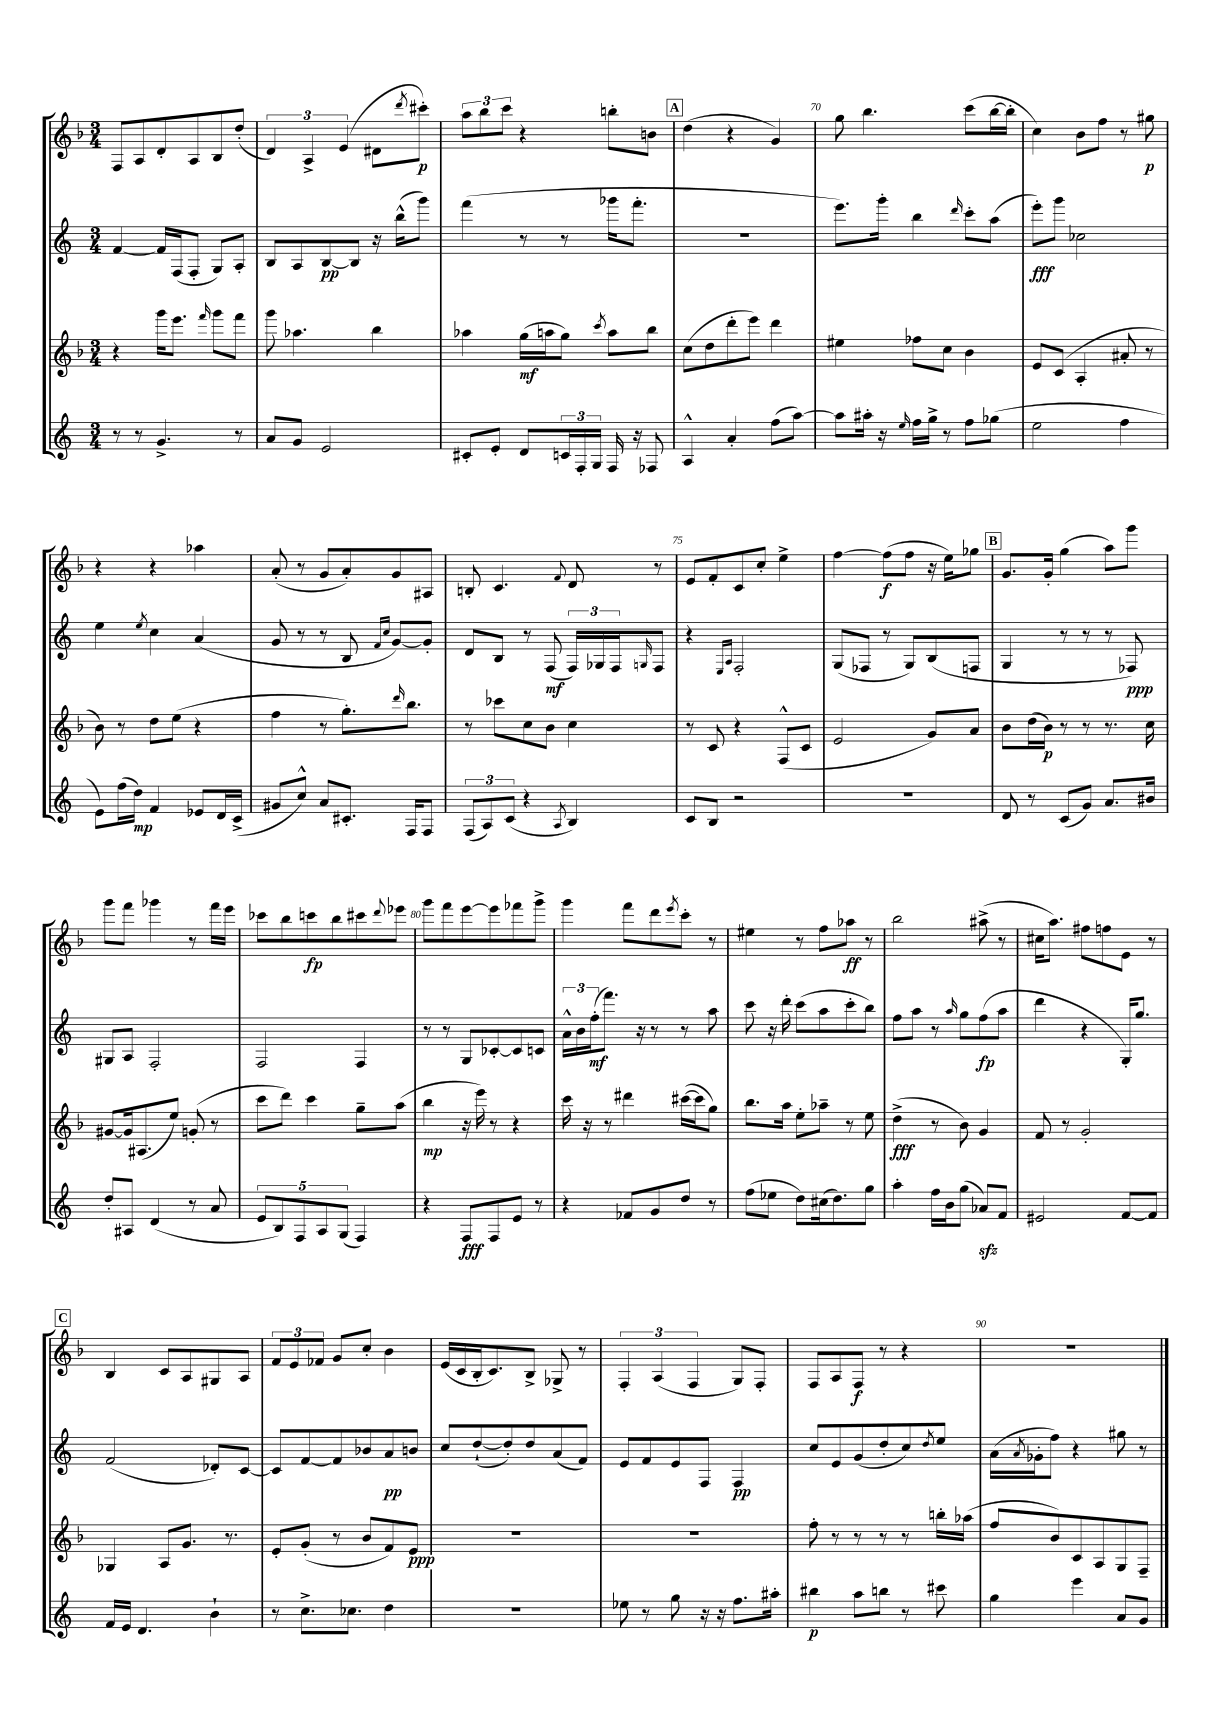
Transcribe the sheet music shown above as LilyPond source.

<<
\new StaffGroup <<
\new Staff = "s0" {
    \clef treble \key f \major \numericTimeSignature \time 3/4
    f8 a8 d'8-. a8 bes8 d''8-.( |
    \tuplet 3/2 { d'4) a4-> e'4( } dis'8 \acciaccatura { d'''8 } cis'''8-.\p) |
    \tuplet 3/2 { a''8 bes''8 c'''8 } r4 b''8-. b'8 |
    \mark \markup { \box "A" } d''4( r4 g'4) |
    g''8 bes''4. c'''8( bes''16~ bes''16-. |
    c''4) bes'8 f''8 r8 gis''8\p |
    r4 r4 aes''4 |
    a'8-.( r8 g'8 a'8-.) g'8 ais8 |
    b8-. c'4. \appoggiatura { f'8 } d'8 r8 |
    e'8 f'8-. c'8 c''8-. e''4-> |
    f''4~ f''8\f( f''8 r16 e''16) ges''8 |
    \mark \markup { \box "B" } g'8. g'16-. g''4( a''8) g'''8 |
    g'''8 f'''8 ges'''4 r8 f'''16 e'''16 |
    ces'''8 bes''8 c'''8\fp bes''8 cis'''8 \appoggiatura { d'''8 } ees'''8 |
    g'''8 f'''8 e'''8~ e'''8 fes'''8 g'''8-> |
    g'''4 f'''8 d'''8 \acciaccatura { e'''8 } c'''8-. r8 |
    eis''4 r8 f''8 aes''8\ff r8 |
    bes''2 ais''8->( r8 |
    cis''16 a''8.) fis''8 f''8 e'8 r8 |
    \mark \markup { \box "C" } bes4 c'8 a8 gis8 a8 |
    \tuplet 3/2 { f'8 e'8 fes'8 } g'8 c''8-. bes'4 |
    e'16( c'16 bes16-. c'8.) bes8-> ges8-> r8 |
    \tuplet 3/2 { f4-. a4( f4 } g8) f8-. |
    f8 a8 f8\f r8 r4 |
    R2. \bar "|." |
}
\new Staff = "s1" {
    \clef treble \key c \major \numericTimeSignature \time 3/4
    f'4~ f'16 f16( f8-. g8) a8-. |
    b8 a8 b8~\pp b8 r16 b''16-^( g'''8) |
    f'''4( r8 r8 ges'''16 f'''8.-. |
    \mark \markup { \box "A" } R2. |
    e'''8.) g'''16-. b''4 \grace { d'''16 } c'''8-. a''8( |
    e'''8-.\fff) g'''8 ces''2 |
    e''4 \acciaccatura { e''8 } c''4 a'4( |
    g'8 r8 r8 b8 \grace { f'16 c''16 } g'8~) g'8-. |
    d'8 b8 r8 f8\mf( \tuplet 3/2 { f16) ges16 f16 } \grace { g16 } f8 |
    r4 \grace { e16 a16 } f2-. |
    g8( fes8 r8 g8) b8( f8 |
    \mark \markup { \box "B" } g4 r8 r8 r8 fes8\ppp) |
    gis8 a8 f2-. |
    f2 f4 |
    r8 r8 g8 ces'8~-. ces'8 c'8 |
    \tuplet 3/2 { a'16-^ b'16 f''16-.\mf( } f'''8.) r16 r8 r8 a''8 |
    c'''8 r16 d'''16-. c'''8( a''8 c'''8-. b''8) |
    f''8 a''8 r8 \grace { a''16 } g''8 f''8\fp( a''8 |
    d'''4 r4 g16-.) g''8. |
    \mark \markup { \box "C" } f'2( des'8-.) c'8~ |
    c'8 f'8~ f'8 bes'8 a'8\pp b'8 |
    c''8 d''8~-!( d''8-.) d''8 a'8( f'8) |
    e'8 f'8 e'8 f8 f4\pp |
    c''8 e'8 g'8( d''8-. c''8) \acciaccatura { d''8 } e''8 |
    a'16( \acciaccatura { a'8 } ges'16-. f''8) r4 gis''8 r8 \bar "|." |
}
\new Staff = "s2" {
    \clef treble \key f \major \numericTimeSignature \time 3/4
    r4 g'''16 e'''8. \grace { f'''16 } g'''8 f'''8 |
    g'''8 aes''4. bes''4 |
    aes''4 g''16\mf( a''16 g''8) \acciaccatura { c'''8 } a''8 bes''8 |
    \mark \markup { \box "A" } c''8( d''8 d'''8-. e'''8) d'''4 |
    eis''4 fes''8 c''8 bes'4 |
    e'8 c'8( a4-. ais'8-. r8 |
    bes'8) r8 d''8 e''8( r4 |
    f''4 r8 g''8.-.) \grace { d'''16 } bes''8. |
    r8 ces'''8 c''8 bes'8 c''4 |
    r8 c'8 r4 f8-^( c'8 |
    e'2 g'8) a'8 |
    \mark \markup { \box "B" } bes'8 d''16( bes'16\p) r8 r8 r8. c''16 |
    gis'8~ gis'16 ais8.( e''8) g'8-.( r8 |
    c'''8 d'''8) c'''4 g''8-- a''8( |
    bes''4\mp r16 e'''16) r8 r4 |
    c'''16 r16 r8 dis'''4 cis'''16~( cis'''16 g''8) |
    bes''8. a''16 e''8-. aes''8-- r8 e''8 |
    d''4->\fff( r8 bes'8) g'4 |
    f'8 r8 g'2-. |
    \mark \markup { \box "C" } ges4 a8 g'8. r8. |
    e'8-. g'8-.( r8 bes'8 f'8) e'8\ppp |
    R2. |
    R2. |
    f''8-. r8 r8 r8 r8 b''16-. aes''16( |
    f''8 bes'8) c'8 a8 g8 f8-- \bar "|." |
}
\new Staff = "s3" {
    \clef treble \key c \major \numericTimeSignature \time 3/4
    r8 r8 g'4.-> r8 |
    a'8 g'8 e'2 |
    cis'8-. e'8-. d'8 \tuplet 3/2 { c'16 f16-. g16 } f16 r16 fes8 |
    \mark \markup { \box "A" } a4-^ a'4-. f''8( a''8~) |
    a''8 ais''16-. r16 \grace { e''16 } f''16 g''16-> r8 f''8 ges''8( |
    e''2 f''4 |
    e'8) f''16( d''16\mp) f'4 ees'8 d'16 c'16->( |
    gis'8 c''8-^) a'8 cis'8.-. f16 f8 |
    \tuplet 3/2 { f8( a8) c'8( } r4 \acciaccatura { a8 } b4) |
    c'8 b8 r2 |
    R2. |
    \mark \markup { \box "B" } d'8 r8 c'8( g'8) a'8. bis'16 |
    d''8-. ais8 d'4( r8 a'8 |
    \tuplet 5/4 { e'8 b8) f8 a8 g8( } f4) |
    r4 f8\fff f8 e'8 r8 |
    r4 fes'8 g'8 d''8 r8 |
    f''8( ees''8 d''8) cis''16( d''8.) g''8 |
    a''4-. f''16 b'16 g''8( aes'8\sfz) f'8 |
    eis'2 f'8~ f'8 |
    \mark \markup { \box "C" } f'16 e'16 d'4. b'4-! |
    r8 c''8.-> ces''8. d''4 |
    R2. |
    ees''8 r8 g''8 r16 r16 f''8. ais''16-. |
    bis''4\p a''8 b''8 r8 cis'''8 |
    g''4 e'''4 a'8 g'8 \bar "|." |
}
>>
>>
\layout { \context { \Score currentBarNumber = #66 \override BarNumber.break-visibility = ##(#f #t #t) barNumberVisibility = #(every-nth-bar-number-visible 5) } }
